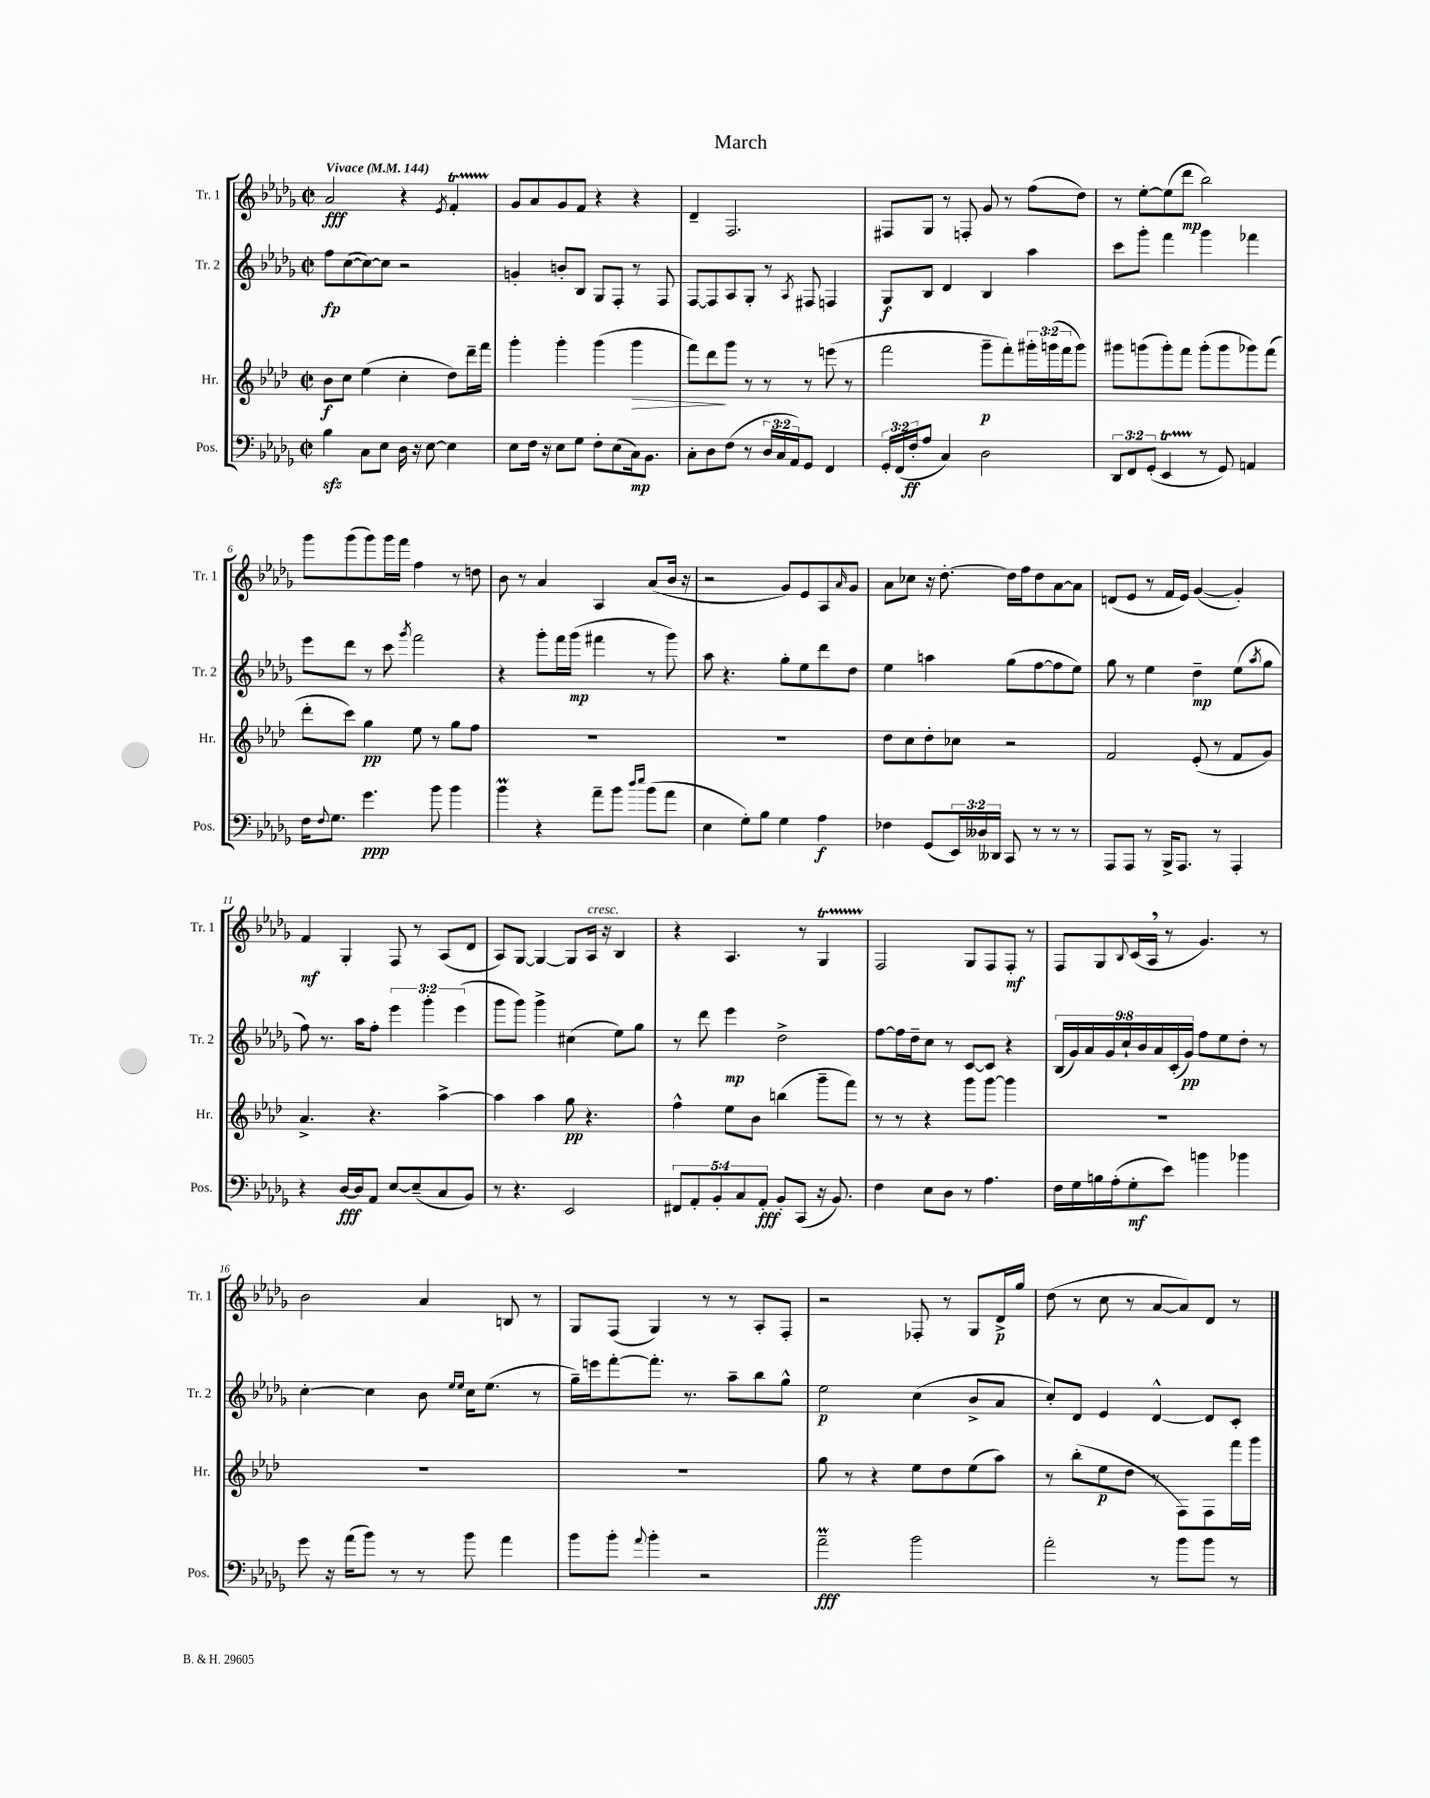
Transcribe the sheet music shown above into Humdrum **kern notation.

**kern	**kern	**kern	**kern
*staff4	*staff3	*staff2	*staff1
*clefF4	*clefG2	*clefG2	*clefG2
*k[b-e-a-d-g-]	*k[b-e-a-d-]	*k[b-e-a-d-g-]	*k[b-e-a-d-g-]
*M2/2	*M2/2	*M2/2	*M2/2
*met(c|)	*met(c|)	*met(c|)	*met(c|)
*MM144	*MM144	*MM144	*MM144
4B-	8b-	8ff	2a-
.	8cc	([8cc	.
8C	(4ee-	8cc_)	.
8E-	.	8cc]	.
16D-	4cc'	2r	4r
16r	.	.	.
[8E-	.	.	.
.	.	.	8qe-
4E-]	8dd-)	.	4f'
.	16ddd-~	.	.
.	16fff	.	.
=	=	=	=
8E-	4ggg'	4g'	8g-
16F	.	.	8a-
16r	.	.	.
8E-	4ggg'	8b'	8g-
8G-	.	8B-	8f
8F'	(4ggg	8G-	4r
(8E-	.	8F'	.
16C)	4ggg	8r	4r
8.BB-	.	.	.
.	.	8F	.
=	=	=	=
8C'	8fff)	[8F	4d-~
8D-	8ddd-	8F]	.
(8F	8ggg	8A-	2.F
8r	8r	8G-'	.
24D-	8r	8r	.
24C	.	.	.
24AA-)	.	.	.
.	.	8qA-	.
8GG-	8r	8F#	.
4FF	(8eee	4F	.
.	8r	.	.
=	=	=	=
24GG-'	2fff	8G-	8F#
(24FF	.	.	.
24F'	.	.	.
8A-	.	8B-	8G-
4C)	.	4d-	8r
.	.	.	8F'
2D-	8ggg~	4B-	8g-
.	8fff')	.	8r
.	24ggg#'	4aa-	(8ff
.	(24ggg	.	.
.	24fff	.	.
.	8ggg)	.	8dd-)
=	=	=	=
12DD-	8ggg#	8ccc	8r
12FF	.	.	.
.	(8ggg	8ggg-'	[8ee-'
(12GG-'	.	.	.
4EE-	8ggg')	4fff	(8ee-]
.	8fff	.	8ddd-
8r	(8ggg'	4ggg-	2bb-)
8GG-)	8ggg	.	.
4AA	8ggg-)	4fff-	.
.	(8fff	.	.
=	=	=	=
16F	8ddd-'	8eee-	8ggg-
8qqF	.	.	.
8.G-	.	.	.
.	8ccc)	8ddd-	(8ggg-
4.g-	4gg	8r	8ggg-)
.	.	8ccc	16ggg-
.	.	.	16fff
.	.	8qggg-	.
.	8ee-	2fff	4ff
8b-	8r	.	.
4b-	8gg	.	8r
.	8ff	.	8dd
=	=	=	=
4b-	1r	4r	8b-
.	.	.	8r
4r	.	8ggg-'	4a-
.	.	16fff	.
.	.	(16ggg-	.
8a-~	.	4fff#	4A-
8b-	.	.	.
16qqdd-	.	.	.
16qqee-	.	.	.
(8b-	.	8r	(8a-
8a-	.	8ggg-)	16b-
.	.	.	16r
=	=	=	=
4E-	1r	8aa-	2r
.	.	4.r	.
8G-')	.	.	.
8B-	.	.	.
4G-	.	8gg-'	8g-)
.	.	8ee-	8e-
4A-	.	8ddd-	8A-
.	.	.	16qqa-
.	.	8dd-	8g-
=	=	=	=
4F-	8dd-	4ee-	8a-
.	8cc	.	8cc-
(8GG-	8dd-'	4aa	16r
.	.	.	[8.dd-'
24EE-)	8cc-	.	.
24D--	.	.	.
24DD--	.	.	.
8CC	2r	(8gg-	16dd-]
.	.	.	16ff
8r	.	[8ff	8dd-
8r	.	8ff]	[8a-
8r	.	8ee-)	8a-]
=	=	=	=
8AAA-	2f	8gg-	(8d
8AAA-	.	8r	8e-
8r	.	4ee-	8r
16BBB-^	.	.	16f
8.AAA-	.	.	16e-)
.	(8e-'	4dd-~	([4g-
8r	8r	.	.
4AAA-'	8f	(8ee-	4g-'])
.	.	8qaa-	.
.	8g)	8gg-	.
=	=	=	=
4r	4.a-^	8ff)	4f
.	.	8.r	.
[16D-	.	.	4G-'
16D-]	.	16aa-	.
8AA-	4.r	8ff'	.
[8E-	.	6eee-	8F
(8E-~]	.	.	8r
.	.	6ggg-'	.
8C	[4aa-^	.	(8A-
.	.	(6eee-	.
8BB-)	.	.	8d-
=	=	=	=
8r	4aa-]	8ggg-	8A-)
4.r	.	8ggg-)	[8G-
.	4aa-	4ggg-^	4G-_
2EE-	8gg	(4cc#	8G-]
.	4.r	.	16A-
.	.	.	16r
.	.	8ee-)	4B-
.	.	8gg-	.
=	=	=	=
10FF#	4ff^^	8r	4r
10AA-'	.	.	.
.	.	8ddd-	.
10BB-'	.	.	.
.	8ee-	4eee-	4.A-
10C	.	.	.
.	8b-	.	.
10AA-'	.	.	.
8BB-'	(4bb	2dd-^	.
(8CC	.	.	8r
16r	8ggg~	.	4G-
8.BB-)	.	.	.
.	8fff)	.	.
=	=	=	=
4F	8r	[8ff	2F
.	8r	16ff]	.
.	.	16dd-~	.
8E-	4r	8cc	.
8D-	.	8r	.
8r	8ggg	[8c	8G-
4.A-	[8ggg	8c]	8F
.	4ggg]	4r	8F'
.	.	.	8r
=	=	=	=
16F	1r	(18B-	8F
.	.	18g-)	.
16G-	.	.	.
.	.	18a-	.
16B	.	.	8G-
.	.	18g-	.
(16A-'	.	.	.
.	.	18cc`	.
.	.	.	8qqB-
8G-'	.	.	(16c
.	.	18b-	.
.	.	.	16A-
.	.	18a-	.
8e-)	.	.	8r
.	.	(18c'	.
.	.	18g-)	.
4b	.	8ff	4.g-)
.	.	8ee-	.
4b-	.	8dd-'	.
.	.	8r	8r
=	=	=	=
8g-	1r	[4cc'	2b-
16r	.	.	.
(16a-	.	.	.
8b-)	.	4cc]	.
8r	.	.	.
8r	.	8b-	4a-
.	.	16qqee-	.
.	.	16qqee-	.
8b-	.	16cc	.
.	.	(8.ee-	.
4a-	.	.	8B
.	.	8r	8r
=	=	=	=
8b-	1r	16gg-~)	8G-
.	.	16eee	.
8b-'	.	[8fff'	(8F
8qqa-	.	.	.
4b-'	.	8.fff']	4G-)
.	.	8.r	.
2r	.	.	8r
.	.	8aa-~	8r
.	.	8bb-	8A-'
.	.	8gg-^^	8F'
=	=	=	=
2a-~	8gg	2ee-	2r
.	8r	.	.
.	4r	.	.
2b-	8ee-	(4cc	8F-'
.	8dd-	.	8r
.	(8ee-	8b-^	8G-
.	8aa-)	8a-	16d-^
.	.	.	16gg-
=	=	=	=
2a-'	8r	8cc')	(8dd-
.	(8bb-'	8d-	8r
.	8ee-	4e-	8cc
.	8dd-	.	8r
8r	8r	[4d-^^	[8a-
8b-	8F)	.	8a-])
8b-	8F	8d-]	8d-
8r	16fff	8c'	8r
.	16ggg	.	.
==	==	==	==
*-	*-	*-	*-
